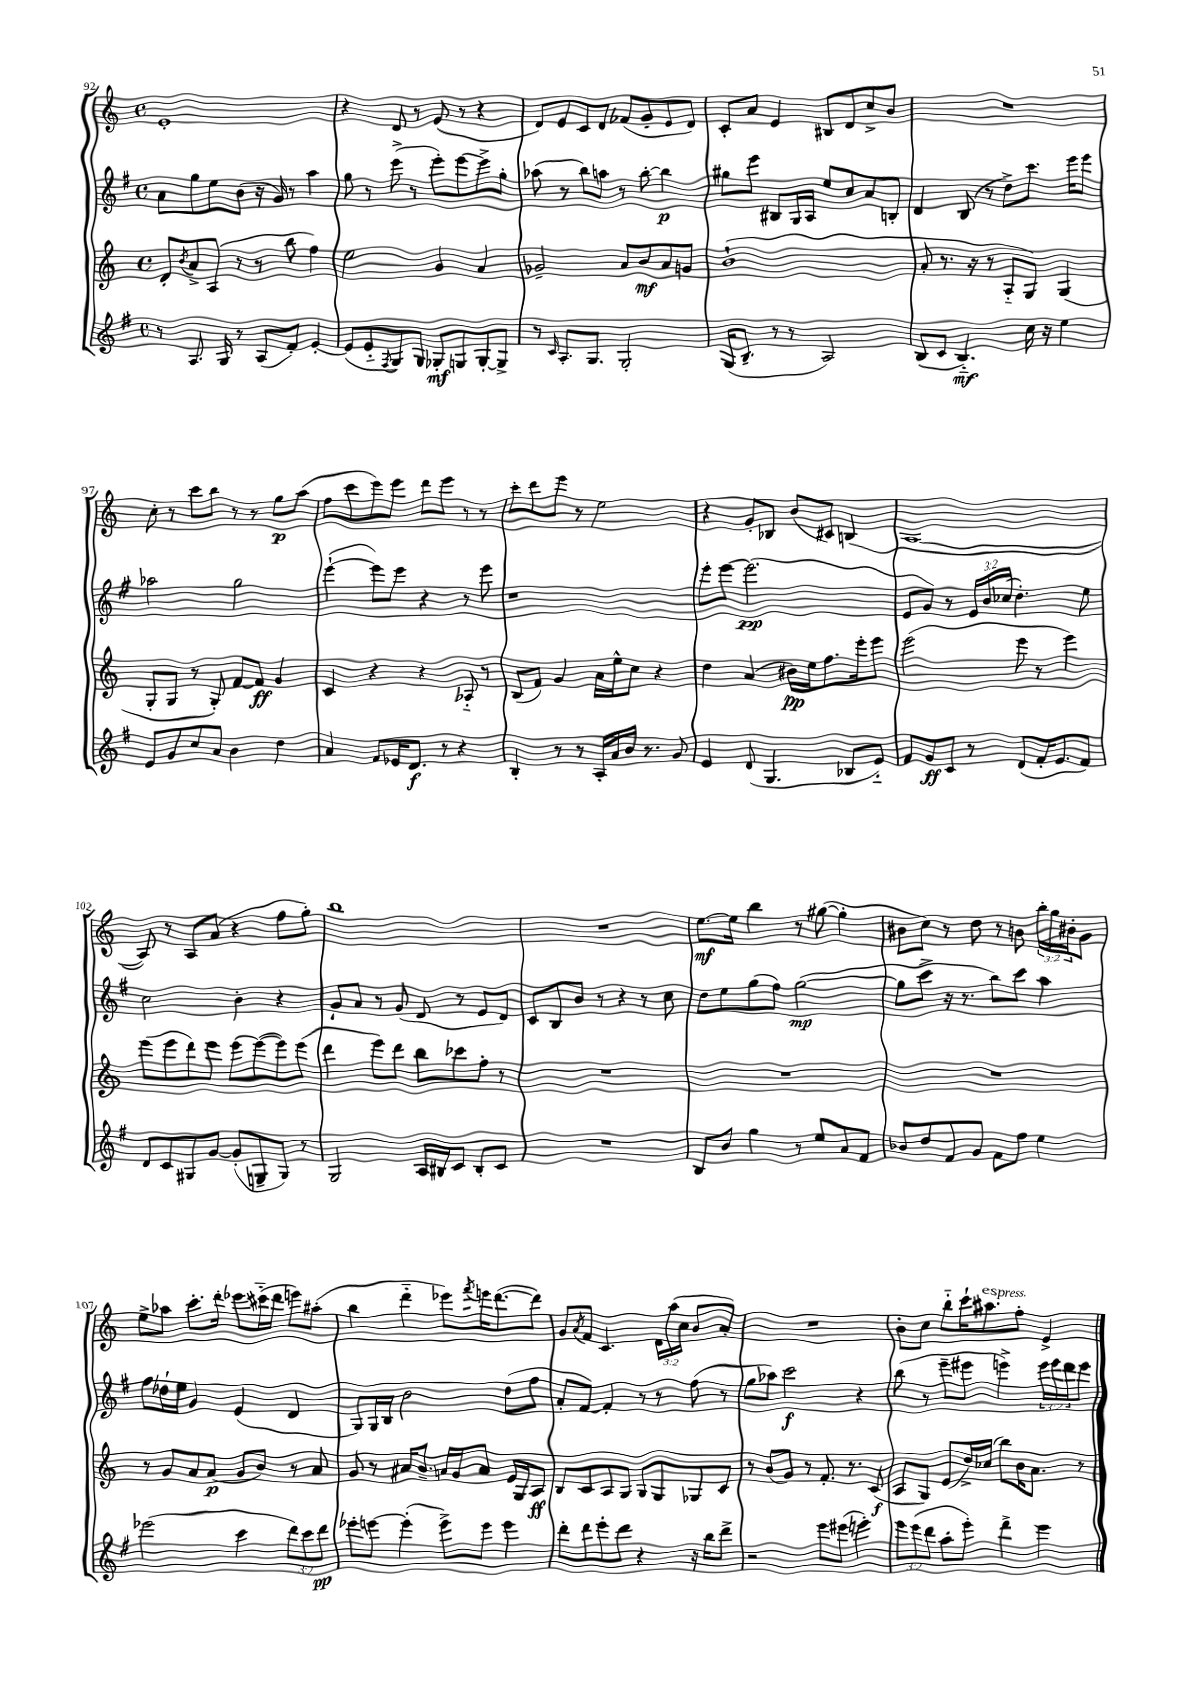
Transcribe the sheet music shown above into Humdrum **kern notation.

**kern	**kern	**kern	**kern
*staff4	*staff3	*staff2	*staff1
*clefG2	*clefG2	*clefG2	*clefG2
*k[f#]	*k[]	*k[f#]	*k[]
*M4/4	*M4/4	*M4/4	*M4/4
*met(c)	*met(c)	*met(c)	*met(c)
8r	8d'	8a	1e'
.	8qb	.	.
8.A	8a^	8gg	.
.	(8A	8ee	.
16G	.	.	.
8r	8r	(8b	.
(8A	8r	16r	.
.	.	16g)	.
8f#')	8bb	8r	.
[4e'	4ff)	4aa	.
=	=	=	=
(8e]	2ee	8gg	4r
8e'~	.	8r	.
8qF#	.	.	.
8G)	.	(8eee^	8d
8G	.	8r	8r
8G-'	4g	8eee')	(8e
8G	.	[8eee	8r
[8G'	4a	8eee^]	4r
8G^]	.	8gg'	.
=	=	=	=
8r	2g-~	(8aa-	8d)
16qqc	.	.	.
8.A'	.	8r	8e
.	.	8bb)	8c
8.G	.	.	.
.	.	8aa	8d
2G'	8a	8r	(8f-
.	8b	[8bb'	8g'
.	8a	4bb]	8e
.	8g	.	8d)
=	=	=	=
(16G	(1b`	8gg#	8c'
8.B~	.	.	.
.	.	8eee	8a
8r	.	8B#	4e
8r	.	16G	.
.	.	16A	.
2A)	.	8ee	8B#
.	.	8cc	8d
.	.	8a	8cc^
.	.	8B'	8b
=	=	=	=
(8B	8a'	4d	1r
8c	8.r	.	.
4.B'~)	.	(8B	.
.	16r	.	.
.	8r	8r	.
.	8A'~	8dd^)	.
16cc	8G)	8.ccc	.
16r	.	.	.
4ee	(4G	.	.
.	.	16eee	.
.	.	8eee	.
=	=	=	=
8e	8G'	2aa-	8cc'
8g	8G	.	8r
8cc	8r	.	8ccc
8a	8G')	.	8bb
4b	[8f	2gg	8r
.	8f]	.	8r
4dd	4g	.	8gg
.	.	.	(8aa
=	=	=	=
4a	4c	([4eee`	8ff
.	.	.	8ccc
8f#	4r	8eee])	8eee)
16e-	.	8eee	8eee
8.d	.	.	.
.	4r	4r	8ddd
8r	.	.	8eee
4r	8A-'~	8r	8r
.	8r	8eee	8r
=	=	=	=
4B'	(8B	1r	8ccc'
.	8f)	.	8ddd
8r	4g	.	8eee
8r	.	.	8r
16A'	16a	.	2ee
16a	16ee^^	.	.
16b	8cc	.	.
8.r	.	.	.
.	4r	.	.
8g	.	.	.
=	=	=	=
4e	4dd	8eee'	4r
.	.	[8eee	.
(8d	(4a	(2.eee]	8g'
4.G	.	.	8B-
.	16b#)	.	(8b
.	16ee	.	.
.	8.ff	.	8c#)
8B-	.	.	(4B
.	16eee'	.	.
8e'~)	8eee	.	.
=	=	=	=
8f#	(2eee	8e	[1A
8g	.	8g)	.
8c	.	8r	.
8r	.	24e	.
.	.	24b	.
.	.	(24cc-	.
(8d	8eee	4.dd')	.
16f#'	8r	.	.
8.e	.	.	.
.	4eee)	.	.
8f#)	.	8ee	.
=	=	=	=
8d	(8eee	2cc	8A])
8c	8eee	.	8r
8G#	8ddd)	.	8A
[8g	8eee	.	(8a
(8g']	[8eee	4b'	4r
8G~	(8eee_	.	.
8G)	8eee])	4r	8ff
8r	(8eee	.	8gg')
=	=	=	=
2G	4ddd	8g`	1bb
.	.	8a	.
.	8eee)	8r	.
.	8ddd	(8g	.
16A	8bb	8d	.
16B#	.	.	.
8c	8ccc-	8r	.
8B#'	8ff'	8e	.
8c	8r	8d)	.
=	=	=	=
1r	1r	8c	1r
.	.	8B	.
.	.	8b	.
.	.	8r	.
.	.	4r	.
.	.	8r	.
.	.	8cc	.
=	=	=	=
8B	1r	8dd	[8.ee
8b	.	8ee	.
.	.	.	16ee]
4gg	.	(8gg	4bb
.	.	8ff#)	.
8r	.	([2gg	8r
8ee	.	.	([8gg#
8a	.	.	4gg#']
8f#	.	.	.
=	=	=	=
8b-	1r	8gg]	8b#
8dd	.	8ccc^	8cc)
8f#	.	16r	8r
.	.	8.r	.
8g	.	.	8dd
8f#	.	8bb)	8r
8ff#	.	8ccc	8b
4ee	.	4aa	24bb'
.	.	.	24gg
.	.	.	24b#'
.	.	.	8g
=	=	=	=
(2eee-	8r	8ff#	8ee^
.	8g	16dd-`	8aa-
.	.	16ee	.
.	8a	4g	8.ccc'
.	(8a	.	.
.	.	.	16ddd'
4ccc	8g	(4e	8eee-
.	8b)	.	(16ccc#'~
.	.	.	16ddd
12ddd)	8r	4d	8eee)
12ccc	.	.	.
.	8a	.	(8aa#'
12ddd	.	.	.
=	=	=	=
8eee-'	8g	8G)	4bb
[8eee	8r	16G	.
.	.	16B	.
(4eee']	16a#	2b	4ddd'~
.	8.b~	.	.
8eee^)	16a	.	8eee-)
.	16g	.	.
.	.	.	8qfff
8eee	8a	.	16eee
.	.	.	([8.ddd
4eee	16e	(8dd	.
.	16G	.	.
.	8A	8ff#	8ddd])
=	=	=	=
8ddd'	8B	8a'	8g
.	.	.	8qa
8ddd	8c	[8f#)	8f
8eee'	8A	4f#']	4.c
8ddd	8G	.	.
4r	8G	8r	.
.	8G	8r	24d
.	.	.	(24aa
.	.	.	24cc
16r	8G-	(8ff#	8b
16bb	.	.	.
8ddd^	8c	8r	8a')
=	=	=	=
2r	8r	8gg	1r
.	(8b	8aa-)	.
.	8g)	2ccc	.
.	8r	.	.
8eee	8.f'	.	.
(8eee#	.	.	.
.	8.r	.	.
4eee')	.	4r	.
.	(8c	.	.
=	=	=	=
12eee	8A	(8bb	8b'
(12eee	.	.	.
.	8G)	8r	8cc
12ddd	.	.	.
8aa'	(8e	8eee~	8bb'~
8eee')	16dd^)	8eee#	16ccc`
.	(16cc-	.	8.aa#
4ddd^	8bb)	4eee^)	.
.	16b	.	8ff'
.	8.a	.	.
4eee	.	24eee	4e^
.	.	24eee	.
.	.	24ddd	.
.	8r	8eee	.
==	==	==	==
*-	*-	*-	*-
